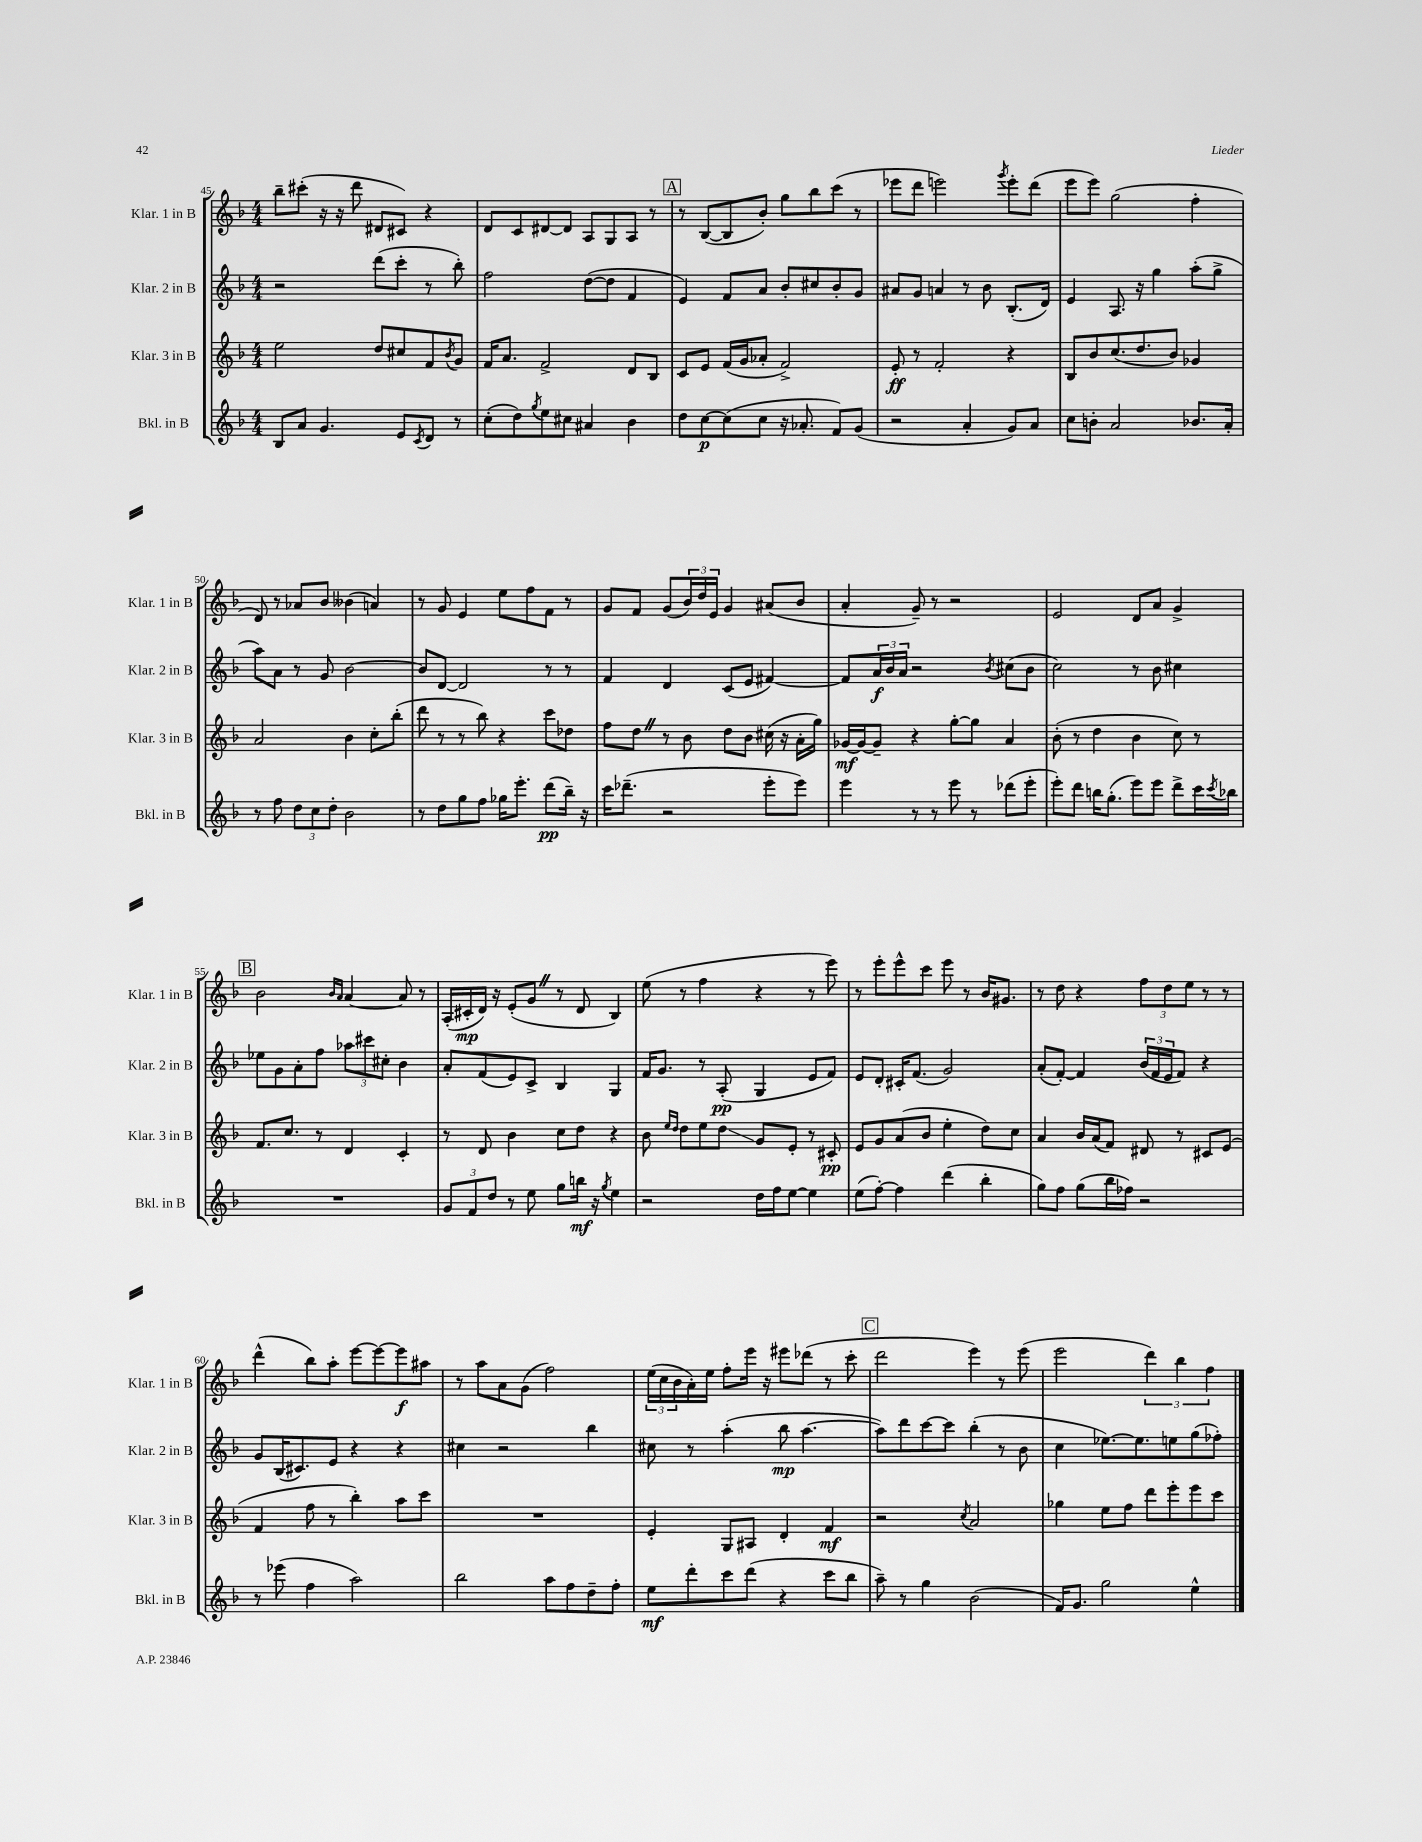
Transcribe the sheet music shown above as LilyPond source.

<<
\new StaffGroup <<
\new Staff = "s0" \with { instrumentName = "Klar. 1 in B" shortInstrumentName = "Klar. 1 in B" } {
    \clef treble \key f \major \numericTimeSignature \time 4/4
    bes''8-- cis'''8-.( r16 r16 d'''8 dis'8 cis'8) r4 |
    d'8 c'8 dis'8~ dis'8 a8 g8 a8 r8 |
    \mark \markup { \box "A" } r8 bes8~( bes8 bes'8-.) g''8 bes''8 c'''8( r8 |
    ees'''8 d'''8 e'''2) \acciaccatura { g'''8 } e'''8-. d'''8( |
    e'''8 e'''8) g''2( f''4-. |
    d'8) r8 aes'8 bes'8 beses'4( a'4) |
    r8 g'8 e'4 e''8 f''8 f'8 r8 |
    g'8 f'8 g'8( \tuplet 3/2 { bes'16) d''16 e'16 } g'4 ais'8( bes'8 |
    a'4-. g'8--) r8 r2 |
    e'2 d'8 a'8 g'4-> |
    \mark \markup { \box "B" } bes'2 \grace { bes'16 a'16 } a'4~ a'8 r8 |
    a16-.( cis'16-.\mp d'16) r16 e'8-.( g'8 \once \override BreathingSign.text = \markup { \musicglyph "scripts.caesura.straight" } \breathe r8 d'8 bes4) |
    e''8( r8 f''4 r4 r8 e'''8) |
    r8 e'''8-. e'''8-^ c'''8 e'''8 r8 bes'16 gis'8. |
    r8 d''8 r4 \tuplet 3/2 { f''8 d''8 e''8 } r8 r8 |
    d'''4-^( bes''8) a''8-. e'''8~ e'''8~ e'''8\f ais''8 |
    r8 a''8 a'8 g'8( f''2) |
    \tuplet 3/2 { e''16( c''16 bes'16 } a'16-.) e''16 f''8-. e'''16 r16 eis'''8 des'''8( r8 c'''8-. |
    \mark \markup { \box "C" } d'''2 e'''4) r8 e'''8( |
    e'''2 \tuplet 3/2 { d'''4) bes''4 f''4 } \bar "|." |
}
\new Staff = "s1" \with { instrumentName = "Klar. 2 in B" shortInstrumentName = "Klar. 2 in B" } {
    \clef treble \key f \major \numericTimeSignature \time 4/4
    r2 d'''8( c'''8-. r8 bes''8-.) |
    f''2 d''8~( d''8 f'4 |
    \mark \markup { \box "A" } e'4) f'8 a'8 bes'8-. cis''8 bes'8-. g'8 |
    ais'8 g'8 a'4 r8 bes'8 bes8.-.( d'16) |
    e'4 a8. r16 g''4 a''8-.( g''8-> |
    a''8) a'8 r8 g'8 bes'2~ |
    bes'8 d'8~ d'2 r8 r8 |
    f'4 d'4 c'8( e'8 fis'4~) |
    fis'8 \tuplet 3/2 { a'16\f bes'16 a'16 } r2 \acciaccatura { bes'8 } cis''8( bes'8 |
    c''2) r8 bes'8 cis''4 |
    \mark \markup { \box "B" } ees''8 g'8 a'8-. f''8 \tuplet 3/2 { aes''8 cis'''8 cis''8-. } bes'4 |
    a'8-. f'8( e'8) c'8-> bes4 g4 |
    f'16 g'8. r8 a8-.\pp( g4 e'8 f'8) |
    e'8 d'8-. cis'16-. f'8.( g'2) |
    a'8-.( f'8~-.) f'4 \tuplet 3/2 { bes'16( f'16 e'16 } f'8) r4 |
    g'8 bes16( cis'8.) e'8 r4 r4 |
    cis''4 r2 bes''4 |
    cis''8 r8 a''4-.( bes''8\mp a''4.~ |
    \mark \markup { \box "C" } a''8) d'''8 c'''8~ c'''8 bes''4-.( r8 bes'8 |
    c''4 ees''8.~) ees''8. e''8 g''8( fes''8-.) \bar "|." |
}
\new Staff = "s2" \with { instrumentName = "Klar. 3 in B" shortInstrumentName = "Klar. 3 in B" } {
    \clef treble \key f \major \numericTimeSignature \time 4/4
    e''2 d''8 cis''8 f'8 \acciaccatura { bes'8 } g'8 |
    f'16 a'8. f'2-> d'8 bes8 |
    \mark \markup { \box "A" } c'8 e'8 f'16( g'16 aes'8-. f'2->) |
    e'8-.\ff r8 f'2-. r4 |
    bes8 bes'8 c''8.( d''8. bes'8) ges'4 |
    a'2 bes'4 c''8-. bes''8-.( |
    d'''8 r8 r8 bes''8) r4 c'''8 des''8 |
    f''8 d''8 \once \override BreathingSign.text = \markup { \musicglyph "scripts.caesura.straight" } \breathe r8 bes'8 d''8 bes'8 cis''16( r16 a'16-. g''16) |
    ges'16~\mf ges'16~ ges'8-- r4 g''8~-. g''8 a'4 |
    bes'8-.( r8 d''4 bes'4 c''8) r8 |
    \mark \markup { \box "B" } f'8. c''8. r8 d'4 c'4-. |
    r8 d'8 bes'4 c''8 d''8 r4 |
    bes'8 \grace { e''16 d''16 } d''8 e''8 d''8\glissando g'8 e'8-. r8 cis'8-.\pp |
    e'8 g'8 a'8( bes'8 e''4-. d''8) c''8 |
    a'4 bes'16 a'16( f'8) dis'8 r8 cis'8 e'8( |
    f'4 f''8 r8 bes''4-.) a''8 c'''8 |
    R1 |
    e'4-. g8 ais8 d'4-. f'4\mf |
    \mark \markup { \box "C" } r2 \acciaccatura { c''8 } a'2 |
    ges''4 e''8 f''8 d'''8 e'''8-. e'''8 c'''8 \bar "|." |
}
\new Staff = "s3" \with { instrumentName = "Bkl. in B" shortInstrumentName = "Bkl. in B" } {
    \clef treble \key f \major \numericTimeSignature \time 4/4
    bes8 a'8 g'4. e'8 \acciaccatura { c'8 } d'8 r8 |
    c''8-.( d''8) \acciaccatura { g''8 } e''8 cis''8 ais'4 bes'4 |
    \mark \markup { \box "A" } d''8 c''8~\p c''8( c''8 r16 aes'8.-. f'8) g'8( |
    r2 a'4-. g'8) a'8 |
    c''8 b'8-. a'2 bes'8. a'16-. |
    r8 f''8 \tuplet 3/2 { d''8 c''8 d''8-. } bes'2 |
    r8 d''8 g''8 f''8 ges''16 e'''8.-. d'''8\pp( bes''16--) r16 |
    c'''16 des'''8.--( r2 e'''8-. e'''8) |
    e'''4 r8 r8 e'''8 r8 des'''8( e'''8-. |
    e'''8-.) d'''8 b''16 g''8.-.( e'''8) e'''8 d'''8-> c'''16 \acciaccatura { c'''8 } bes''16 |
    \mark \markup { \box "B" } R1 |
    \tuplet 3/2 { g'8 f'8 d''8 } r8 e''8 g''8 b''16\mf r16 \acciaccatura { g''8 } e''4 |
    r2 d''16 f''16 e''8~ e''4 |
    e''8( f''8~-.) f''4 d'''4( bes''4-. |
    g''8) f''8 g''8( bes''16 fes''16) r2 |
    r8 ees'''8( f''4 a''2) |
    bes''2 a''8 f''8 d''8-- f''8-. |
    e''8\mf d'''8-. c'''8 d'''8( r4 c'''8 bes''8 |
    \mark \markup { \box "C" } a''8--) r8 g''4 bes'2( |
    f'16) g'8. g''2 e''4-^ \bar "|." |
}
>>
>>
\layout { \context { \Score currentBarNumber = #45 } }
